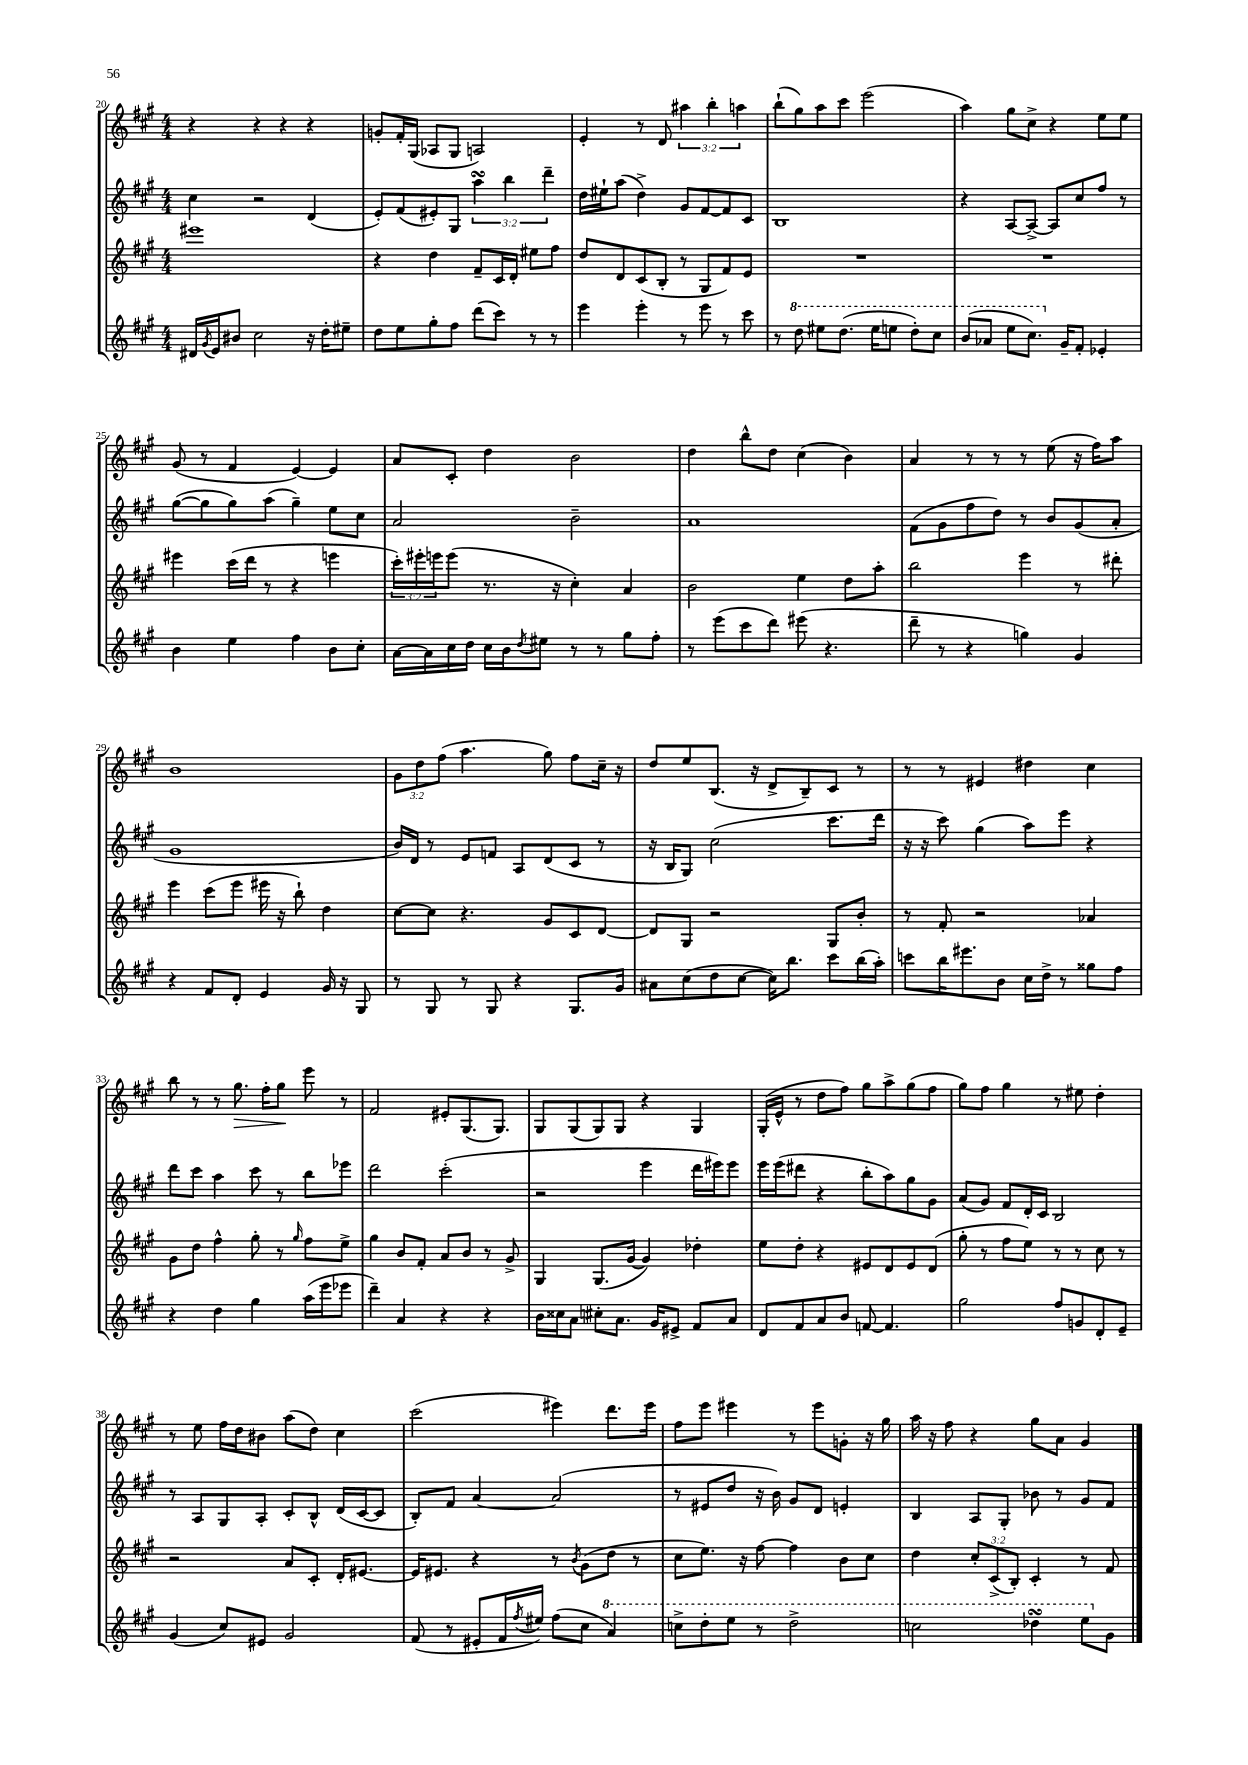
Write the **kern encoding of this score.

**kern	**kern	**kern	**kern	**dynam
*part4	*part3	*part2	*part1	*part1
*staff4	*staff3	*staff2	*staff1	*staff1
*clefG2	*clefG2	*clefG2	*clefG2	*
*k[f#c#g#]	*k[f#c#g#]	*k[f#c#g#]	*k[f#c#g#]	*
*M4/4	*M4/4	*M4/4	*M4/4	*
=20	=20	=20	=20	=20
16d#X/LL	1eee#X	4cc#\	4r	.
8qg#/	.	.	.	.
16e/J	.	.	.	.
8b#X/J	.	.	.	.
2cc#\	.	2r	4r	.
.	.	.	4r	.
16r	.	(4d/	4r	.
16dd'\KL	.	.	.	.
8ee#X~\J	.	.	.	.
=21	=21	=21	=21	=21
8dd\L	4r	8e'/L)	8gn'/L	.
8ee\	.	(8f#/	16f#'/L	.
.	.	.	(16G#/JJ	.
8gg#'\	4dd\	8e#X'/)	8A-X/L	.
8ff#\J	.	8G#/J	8G#/J	.
(8ddd\L	8f#~/L	6aasSSs\	2An/)	.
8ccc#\J)	16c#/L	.	.	.
.	.	6bb\	.	.
.	16d'/JJ	.	.	.
8r	8ee#X\L	.	.	.
.	.	6ddd~\	.	.
8r	8ff#\J	.	.	.
=22	=22	=22	=22	=22
4eee\	8dd/L	16dd\LL	4e'/	.
.	.	16ee#X`\J	.	.
.	8d/	(8aa\J	.	.
4eee'\	(8c#/	4dd^\)	8r	.
.	8B'/J	.	8d/	.
8r	8r	8g#/L	6aa#X\	.
8eee\	8G#/L	[8f#/	.	.
.	.	.	6bb'\	.
8r	8f#/)	8f#/]	.	.
.	.	.	6aan\	.
8ccc#\	8e/J	8c#/J	.	.
=23	=23	=23	=23	=23
8r	1r	1B	(8bb`\L	.
*8va	*	*	*	*
8ddd\	.	.	8gg#\)	.
8eee#X\L	.	.	8aa\	.
(8.ddd\J	.	.	8ccc#\J	.
.	.	.	(2eee\	.
16eee#\KL	.	.	.	.
8eeen\J	.	.	.	.
8ddd'\L)	.	.	.	.
8ccc#\J	.	.	.	.
=24	=24	=24	=24	=24
(8bb/L	1r	4r	4aa\)	.
8aa-X/J	.	.	.	.
8eee\L	.	[8A/L	8gg#\L	.
8.ccc#\J)	.	8A^/J_	8cc#^\J	.
.	.	8A/L]	4r	.
*X8va	*	*	*	*
16g#~/KL	.	.	.	.
8f#'/J	.	8cc#/	.	.
4e-X'/	.	8ff#/J	8ee\L	.
.	.	8r	8ee\J	.
!!LO:LB:g=z
=25	=25	=25	=25	=25
4b\	4eee#X\	([8gg#\L	(8g#/	.
.	.	8gg#\]	8r	.
4ee\	(16ccc#\LL	8gg#\)	4f#/	.
.	16ddd\JJ	.	.	.
.	8r	(8aa\J	.	.
4ff#\	4r	4gg#~\)	[4e/)	.
8b\L	4eeen\	8ee\L	4e/]	.
8cc#'\J	.	8cc#\J	.	.
=26	=26	=26	=26	=26
[16a\LL	24ccc#'\LL)	2a/	8a/L	.
.	24eee#X'\	.	.	.
16a\]	.	.	.	.
.	24eeen\J	.	.	.
16cc#\	(8eee\J	.	8c#'/J	.
16dd\JJ	.	.	.	.
16cc#\LL	8.r	.	4dd\	.
16b\J	.	.	.	.
8qdd/	.	.	.	.
8ee#X\J	.	.	.	.
.	16r	.	.	.
8r	4cc#'\)	2b~\	2b\	.
8r	.	.	.	.
8gg#\L	4a/	.	.	.
8ff#'\J	.	.	.	.
=27	=27	=27	=27	=27
8r	2b\	1a	4dd\	.
(8eee\L	.	.	.	.
8ccc#\	.	.	8bb^^\L	.
8ddd\J)	.	.	8dd\J	.
(8eee#X\	4ee\	.	(4cc#\	.
4.r	.	.	.	.
.	8dd\L	.	4b\)	.
.	8aa'\J	.	.	.
=28	=28	=28	=28	=28
8ddd~\	2bb\	(8f#\L	4a/	.
8r	.	8g#\	.	.
4r	.	8ff#\	8r	.
.	.	8dd\J)	8r	.
4ggn\)	4eee\	8r	8r	.
.	.	8b/L	(8ee\	.
4g#/	8r	(8g#/	16r	.
.	.	.	16ff#\KL)	.
.	8ddd#X'\	8a'/J	8aa\J	.
!!LO:LB:g=z
=29	=29	=29	=29	=29
4r	4eee\	1g#	1b	.
8f#/L	(8ccc#\L	.	.	.
8d'/J	8eee\J	.	.	.
4e/	16eee#X\	.	.	.
.	16r	.	.	.
.	8bb`\)	.	.	.
16g#/	4dd\	.	.	.
16r	.	.	.	.
8G#/	.	.	.	.
=30	=30	=30	=30	=30
8r	[8cc#\L	16b/LL)	12g#\L	.
.	.	16d/JJ	.	.
.	.	.	12dd\	.
8G#/	8cc#\J]	8r	.	.
.	.	.	(12ff#\J	.
8r	4.r	8e/L	4.aa\	.
8G#/	.	8fn/J	.	.
4r	.	8A/L	.	.
.	8g#/L	(8d/	8gg#\)	.
8.G#/L	8c#/	8c#/J	8ff#\L	.
.	[8d/J	8r	16cc#~\Jk	.
16g#/Jk	.	.	16r	.
=31	=31	=31	=31	=31
8a#X\L	8d/L]	16r	8dd/L	.
.	.	16B/KL	.	.
(8cc#\	8G#/J	8G#/J)	8ee/	.
8dd\	2r	(2cc#\	(8.B/J	.
[8cc#\J	.	.	.	.
.	.	.	16r	.
16cc#\KL])	.	.	8d^/L	.
8.bb\J	.	.	.	.
.	.	.	8B~/)	.
8ccc#\L	8G#/L	8.ccc#\L	8c#/J	.
(16bb\L	8b'/J	.	8r	.
16aa'\JJ)	.	16ddd\Jk	.	.
=32	=32	=32	=32	=32
8cccn\L	8r	16r	8r	.
.	.	16r	.	.
16bb\K	8f#'/	8ccc#\)	8r	.
8.eee#X\	.	.	.	.
.	2r	(4gg#\	4e#X/	.
8b\J	.	.	.	.
16cc#\LL	.	8aa\L)	4dd#X\	.
16dd^\JJ	.	.	.	.
8r	.	8eee\J	.	.
8gg##X\L	4a-X/	4r	4cc#\	.
8ff#\J	.	.	.	.
!!LO:LB:g=z
=33	=33	=33	=33	=33
4r	8g#\L	8ddd\L	8bb\	.
.	8dd\J	8ccc#\J	8r	.
4dd\	4ff#^^\	4aa\	8r	.
!	!	!	!	!LO:HP:b
.	.	.	8.gg#\	>
4gg#\	8gg#'\	8ccc#\	.	.
.	.	.	16ff#'\KL	.
.	8r	8r	8gg#\J	.
.	16qqgg#/	.	.	.
(16aa\LL	8ff#\L	8bb\L	8eee\	]
16eee\J	.	.	.	.
8eee-X\J	8ee^\J	8eee-X\J	8r	.
=34	=34	=34	=34	=34
4ddd~\)	4gg#\	2ddd\	2f#/	.
4a/	8b/L	.	.	.
.	8f#'/J	.	.	.
4r	8a/L	(2ccc#'\	8e#X'/L	.
.	8b/J	.	(8.G#/	.
4r	8r	.	.	.
.	.	.	8.G#/J)	.
.	8g#^/	.	.	.
=35	=35	=35	=35	=35
16b\LL	4G#/	2r	8G#/L	.
16cc##X\J	.	.	.	.
8a\J	.	.	(8G#/	.
8cc#X'\L	(8.G#/L	.	8G#/)	.
8.a\J	.	.	8G#/J	.
.	[16g#/Jk	.	.	.
.	4g#/])	4eee\	4r	.
16g#/KL	.	.	.	.
8e#X^/J	.	.	.	.
8f#/L	4dd-X'\	16ddd\LL	4G#/	.
.	.	16eee#X\J)	.	.
8a/J	.	8eee#\J	.	.
=36	=36	=36	=36	=36
8d/L	8ee\L	16eee\LL	(16G#'/LL	.
.	.	(16eee\J	16e^^/JJ	.
8f#/	8dd'\J	8ddd#X\J	8r	.
8a/	4r	4r	8dd\L	.
8b/J	.	.	8ff#\J)	.
[8fn/	8e#X/L	8bb'\L	8gg#\L	.
4.f/]	8d/	8aa\)	8aa^\	.
.	8e#/	8gg#\	(8gg#\	.
.	(8d/J	8g#\J	8ff#\J	.
=37	=37	=37	=37	=37
2gg#\	8gg#'\	(8a/L	8gg#\L)	.
.	8r	8g#/J)	8ff#\J	.
.	8ff#\L	8f#/L	4gg#\	.
.	8ee\J)	16d'/L	.	.
.	.	16c#/JJ	.	.
8ff#/L	8r	2B/	8r	.
8gn/	8r	.	8ee#X\	.
8d'/	8cc#\	.	4dd'\	.
8e~/J	8r	.	.	.
!!LO:LB:g=z
=38	=38	=38	=38	=38
(4g#/	2r	8r	8r	.
.	.	8A/L	8ee\	.
8cc#/L)	.	8G#/	16ff#\LL	.
.	.	.	16dd\J	.
8e#X/J	.	8A'/J	8b#X\J	.
2g#/	8a/L	8c#'/L	(8aa\L	.
.	8c#'/J	8B^^/J	8dd\J)	.
.	16d'/KL	(16d/LL	4cc#\	.
.	[8.e#X/J	[16c#/J	.	.
.	.	8c#/J]	.	.
=39	=39	=39	=39	=39
(8f#/	16e#/KL]	8B'/L)	(2ccc#\	.
.	8.e#X/J	.	.	.
8r	.	8f#/J	.	.
8e#X'/L	4r	[4a/	.	.
16f#/L	.	.	.	.
8qff#/	.	.	.	.
16ee#X/JJ)	.	.	.	.
(8ff#\L	8r	(2a/]	4eee#X\)	.
.	8qb/	.	.	.
8cc#\J	(8g#\L	.	.	.
*8va	*	*	*	*
4aa/)	8dd\J	.	8.ddd\L	.
.	8r	.	.	.
.	.	.	16eee#\Jk	.
=40	=40	=40	=40	=40
8cccn^\L	8cc#\L	8r	8ff#\L	.
8ddd'\	8.ee\J)	8e#X/L	8eee\J	.
8eee\J	.	8dd/J	4eee#X\	.
.	16r	.	.	.
8r	[8ff#\	16r	.	.
.	.	16b\)	.	.
2ddd^\	4ff#\]	8g#/L	8r	.
.	.	8d/J	8eee#\L	.
.	8b\L	4en'/	8gn'\J	.
.	8cc#\J	.	16r	.
.	.	.	16gg#\	.
=41	=41	=41	=41	=41
2cccn\	4dd\	4B/	16aa\	.
.	.	.	16r	.
.	.	.	8ff#\	.
.	12cc#'/L	8A/L	4r	.
.	(12c#^/	.	.	.
.	.	8G#'/J	.	.
.	12B'/J)	.	.	.
4ddd-XsSSs\	4c#'/	8b-X\	8gg#\L	.
.	.	8r	8a\J	.
8eee\L	8r	8g#/L	4g#/	.
*X8va	*	*	*	*
8g#\J	8f#/	8f#/J	.	.
==	==	==	==	==
*-	*-	*-	*-	*-
